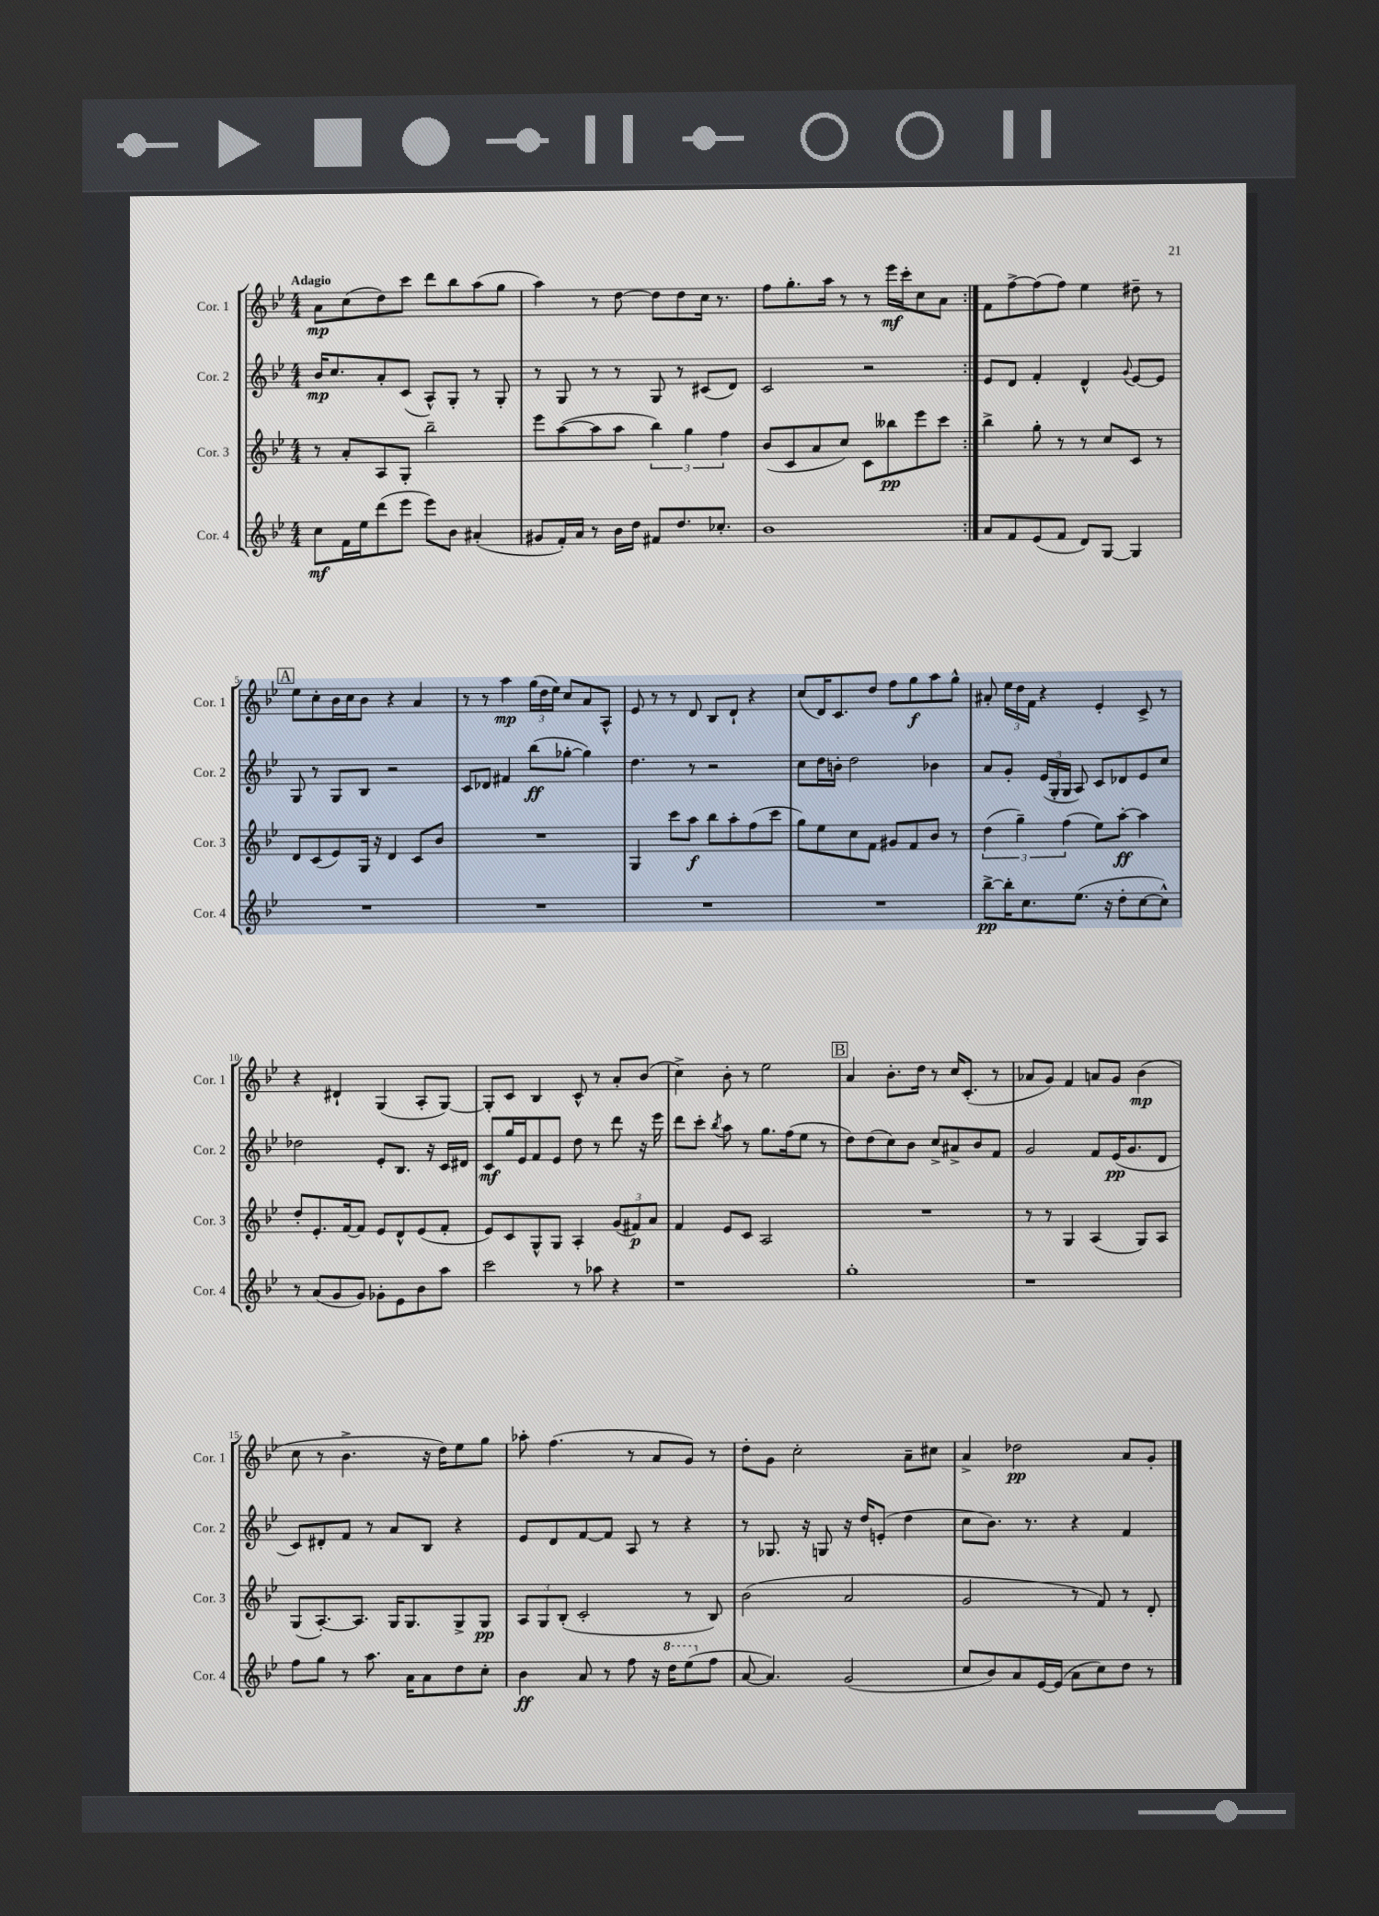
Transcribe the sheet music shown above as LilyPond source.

<<
\new StaffGroup <<
\new Staff = "s0" \with { instrumentName = "Cor. 1" shortInstrumentName = "Cor. 1" } {
    \clef treble \key bes \major \numericTimeSignature \time 4/4 \tempo "Adagio"
    \autoBeamOff \repeat volta 2 { a'8[\mp c''8( d''8) c'''8] d'''8[ bes''8 a''8( g''8] |
    a''4) r8 d''8~ d''8[ d''8 c''16] r8. |
    f''8[ g''8.-. a''16] r8 r8 ees'''16[\mf c'''16-. c''8 a'8] | }
    f'8[ f''8~-> f''8( f''8]) ees''4 dis''8-- r8 |
    \mark \markup { \box "A" } ees''8[ c''8-. bes'16 c''16 bes'8] r4 a'4 |
    r8 r8 a''4\mp \tuplet 3/2 { g''16[( d''16 ees''16]) } c''8[ a'8 a8]-^ |
    ees'8 r8 r8 d'8 bes8[ d'8]-! r4 |
    c''8[( d'16) c'8. d''8] f''8[ g''8\f a''8 g''8]-^ |
    ais'8-. \tuplet 3/2 { ees''16[ d''16 f'16] } r4 ees'4-. c'8-> r8 |
    r4 dis'4-! g4( a8[-. g8]~) |
    g8[-. c'8] bes4 c'8-^ r8 a'8[-. bes'8]( |
    c''4->) bes'8-. r8 ees''2 |
    \mark \markup { \box "B" } a'4 bes'8.[-. d''16] r8 c''16[ c'8.]-.( r8 |
    aes'8[ g'8]) f'4 a'8[ g'8] bes'4\mp( |
    c''8 r8 bes'4.-> r16 d''16[) ees''8 g''8] |
    aes''8-. f''4.( r8 a'8[ g'8]) r8 |
    d''8[-. g'8] c''2-. a'8[-- cis''8] |
    a'4-> des''2\pp a'8[ g'8]-. \bar "|." |
}
\new Staff = "s1" \with { instrumentName = "Cor. 2" shortInstrumentName = "Cor. 2" } {
    \clef treble \key bes \major \numericTimeSignature \time 4/4
    \autoBeamOff \repeat volta 2 { bes'16[\mp c''8. a'8-. c'8]( a8[-^) g8]-. r8 g8-. |
    r8 g8 r8 r8 g8 r8 cis'8[( d'8]) |
    c'2 r2 | }
    ees'8[ d'8] f'4-. d'4-^ \appoggiatura { g'8 } ees'8[~ ees'8] |
    \mark \markup { \box "A" } g8 r8 g8[ bes8] r2 |
    c'8[ des'8] fis'4 bes''8[\ff( ges''8]~-. ges''4) |
    d''4. r8 r2 |
    c''8[ d''16 b'16]-. d''2 bes'4 |
    a'8[ g'8]-. \tuplet 3/2 { ees'16[( g16-. g16] } a8) c'8[ des'8 ees'8 c''8] |
    des''2 ees'8[-. bes8.] r16 c'16[ dis'16] |
    c'8[\mf g''16 ees'16 f'8 ees'8] d''8 r8 d'''8 r16 ees'''16 |
    d'''8[ c'''8]-. \acciaccatura { bes''8 } a''8 r8 g''8.[ f''16( ees''8] r8 |
    \mark \markup { \box "B" } d''8[) d''8( c''8) bes'8] c''8[-> ais'8-> bes'8 f'8] |
    g'2 f'8[ ees'16\pp( g'8. d'8] |
    c'8[) dis'8-. f'8] r8 a'8[ bes8] r4 |
    ees'8[ d'8 f'8~ f'8] a8 r8 r4 |
    r8 ges8. r16 g8 r16 d''16[ e'8]-.( d''4 |
    c''8[ bes'8.]) r8. r4 f'4 \bar "|." |
}
\new Staff = "s2" \with { instrumentName = "Cor. 3" shortInstrumentName = "Cor. 3" } {
    \clef treble \key bes \major \numericTimeSignature \time 4/4
    \autoBeamOff \repeat volta 2 { r8 a'8[-. a8 g8]-. bes''2-- |
    ees'''8[ a''8~( a''8 a''8] \tuplet 3/2 { bes''4) g''4 f''4 } |
    bes'8[( c'8 a'8 c''8]) c'8[ beses''8\pp ees'''8 c'''8] | }
    bes''4-> g''8-. r8 r8 c''8[ c'8] r8 |
    \mark \markup { \box "A" } d'8[ c'8( ees'8) g16] r16 d'4 c'8[ bes'8] |
    R1 |
    g4 c'''8[ a''8]\f bes''8[ a''8-. f''8( c'''8] |
    g''8[) ees''8 c''8 f'8] gis'8[ f'8 bes'8] r8 |
    \tuplet 3/2 { d''4( g''4--) f''4( } ees''8[) a''8]~-.\ff a''4 |
    d''8[-. ees'8.-. f'16~ f'8] ees'8[ d'8-^ ees'8( f'8]-. |
    ees'8[) c'8 g8-^ g8] a4-. \tuplet 3/2 { g'8[( fis'8\p) a'8] } |
    f'4 ees'8[ c'8] a2 |
    \mark \markup { \box "B" } R1 |
    r8 r8 g4 a4( g8[) a8] |
    g8[( a8.~-.) a8.] g16[ g8. g8-> g8]\pp |
    \tuplet 3/2 { a8[ g8 bes8]-.( } c'2-. r8 bes8) |
    bes'2( a'2 |
    g'2 r8 f'8) r8 d'8-. \bar "|." |
}
\new Staff = "s3" \with { instrumentName = "Cor. 4" shortInstrumentName = "Cor. 4" } {
    \clef treble \key bes \major \numericTimeSignature \time 4/4
    \autoBeamOff \repeat volta 2 { c''8[\mf f'16 ees''16 d'''8( ees'''8] ees'''8[) bes'8] ais'4-.( |
    gis'8[ f'16-.) a'16] r8 bes'16[ d''16] fis'8[ d''8. ces''8.]-. |
    bes'1 | }
    a'8[ f'8 ees'8( f'8] d'8[) g8]~ g4 |
    \mark \markup { \box "A" } R1 |
    R1 |
    R1 |
    R1 |
    bes''8[~->\pp bes''16-. c''8. ees''8.]( r16 d''8[-. c''8~ c''8]-^) |
    r8 a'8[( g'8 g'8]) ges'8[-. ees'8 bes'8 a''8] |
    c'''2 r8 aes''8 r4 |
    r1 |
    \mark \markup { \box "B" } g''1-. |
    r1 |
    f''8[ g''8] r8 a''8. a'16[ a'8 d''8 c''8]-. |
    bes'4\ff a'8 r8 f''8 r16 \ottava #1 d'''16[ ees'''8( \ottava #0 f''8] |
    a'8~ a'4.) g'2( |
    c''8[ bes'8) a'8 ees'16~ ees'16]( a'8[ c''8) d''8] r8 \bar "|." |
}
>>
>>
